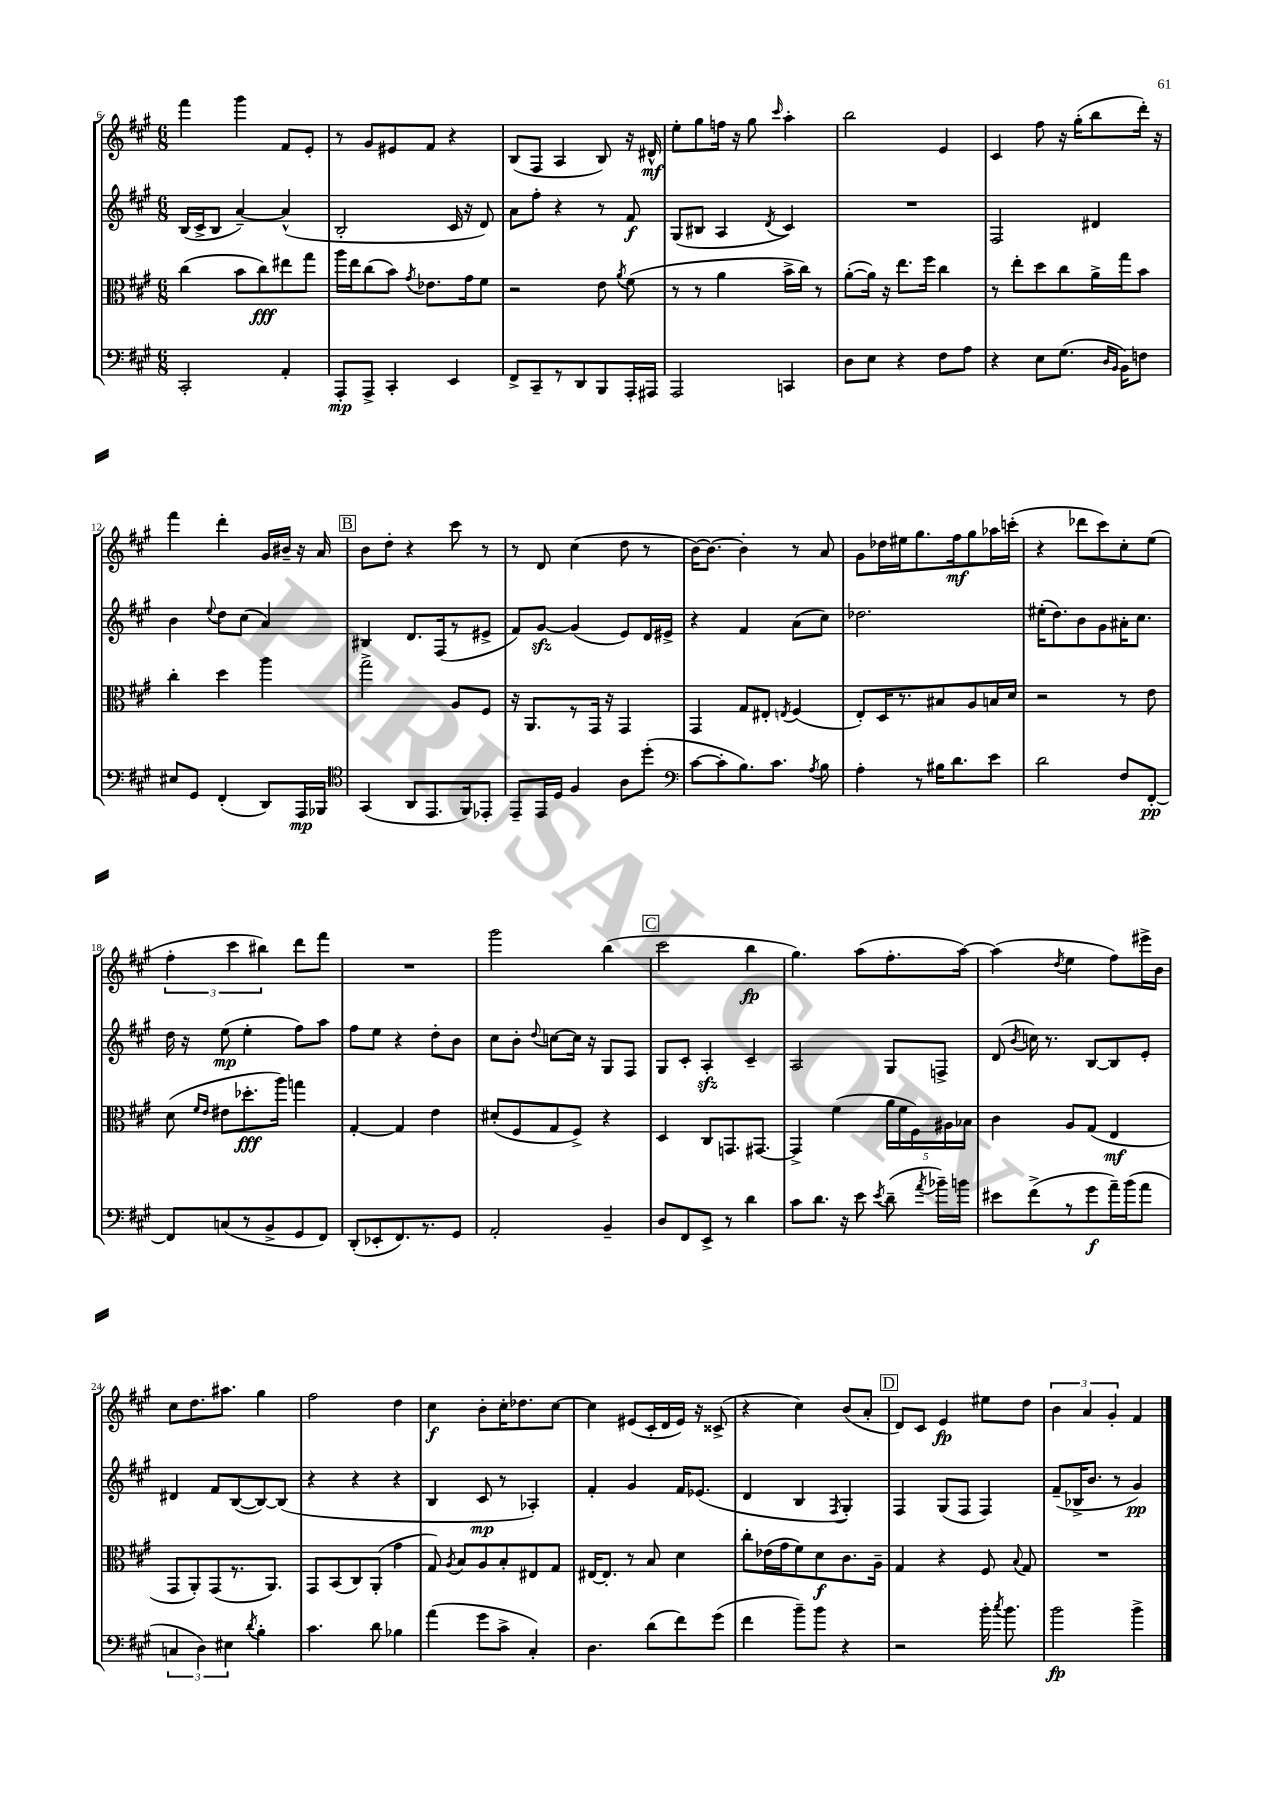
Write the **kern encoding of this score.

**kern	**dynam	**kern	**dynam	**kern	**dynam	**kern	**dynam
*part4	*part4	*part3	*part3	*part2	*part2	*part1	*part1
*staff4	*staff4	*staff3	*staff3	*staff2	*staff2	*staff1	*staff1
*clefF4	*	*clefC3	*	*clefG2	*	*clefG2	*
*k[f#c#g#]	*	*k[f#c#g#]	*	*k[f#c#g#]	*	*k[f#c#g#]	*
*M6/8	*	*M6/8	*	*M6/8	*	*M6/8	*
=6	=6	=6	=6	=6	=6	=6	=6
2CC#'/	.	(4cc#\	.	(16B/LL	.	4fff#\	.
.	.	.	.	16c#^/J	.	.	.
.	.	.	.	8B/J	.	.	.
.	.	8b\L	.	[4a~/)	.	4ggg#\	.
.	.	8cc#\)	fff	.	.	.	.
4AA'/	.	8ee#X\	.	(4a^^/]	.	8f#/L	.
.	.	8gg#\J	.	.	.	8e'/J	.
=7	=7	=7	=7	=7	=7	=7	=7
8AAA'/L	mp	16aa\LL	.	2B'/	.	8r	.
.	.	16ee\J	.	.	.	.	.
8AAA^/J	.	(8cc#\	.	.	.	8g#/L	.
4CC#'/	.	8b\J)	.	.	.	8e#X/	.
.	.	8qg#/	.	.	.	.	.
.	.	8.e-X\L	.	.	.	8f#/J	.
4EE/	.	.	.	16c#/	.	4r	.
.	.	16g#\k	.	16r	.	.	.
.	.	8f#\J	.	8d/)	.	.	.
=8	=8	=8	=8	=8	=8	=8	=8
8FF#^/L	.	2r	.	8a\L	.	(8B/L	.
8CC#~/	.	.	.	8ff#'\J	.	8F#/J	.
8r	.	.	.	4r	.	4A/	.
8DD/	.	.	.	.	.	.	.
8BBB/	.	8e\	.	8r	.	8B/)	.
.	.	8qa/	.	.	.	.	.
16AAA'/L	.	(8f#\	.	8f#/	f	16r	.
16AAA#X/JJ	.	.	.	.	.	16d#X^^/	mf
=9	=9	=9	=9	=9	=9	=9	=9
2AAA/	.	8r	.	(8G#/L	.	8ee'\L	.
.	.	8r	.	8B#X/J	.	8gg#\	.
.	.	4a\	.	4A/	.	16ffn\Jk	.
.	.	.	.	.	.	16r	.
.	.	.	.	.	.	8gg#\	.
.	.	.	.	8qd/	.	16qqccc#/	.
4CCn/	.	16b^\LL	.	4c#/)	.	4aa'\	.
.	.	16cc#\JJ)	.	.	.	.	.
.	.	8r	.	.	.	.	.
=10	=10	=10	=10	=10	=10	=10	=10
8D\L	.	([8a'\L	.	2.r	.	2bb\	.
8E\J	.	16a\Jk])	.	.	.	.	.
.	.	16r	.	.	.	.	.
4r	.	8.ee\L	.	.	.	.	.
.	.	16ff#\Jk	.	.	.	.	.
8F#\L	.	4cc#\	.	.	.	4e/	.
8A\J	.	.	.	.	.	.	.
=11	=11	=11	=11	=11	=11	=11	=11
4r	.	8r	.	2F#/	.	4c#/	.
.	.	8ee'\L	.	.	.	.	.
8E\L	.	8dd\	.	.	.	8ff#\	.
(8.G#\J	.	8cc#\	.	.	.	16r	.
.	.	.	.	.	.	(16gg#'\KL	.
.	.	16a^\L	.	4d#X/	.	8bb\	.
16qqD/LL	.	.	.	.	.	.	.
16qqBB/JJ	.	.	.	.	.	.	.
16BB\KL)	.	16gg#\J	.	.	.	.	.
8Fn\J	.	8b\J	.	.	.	16ddd'\Jk)	.
.	.	.	.	.	.	16r	.
!!LO:LB:g=z
=12	=12	=12	=12	=12	=12	=12	=12
8E#X/L	.	4cc#'\	.	4b\	.	4fff#\	.
8GG#/J	.	.	.	.	.	.	.
.	.	.	.	8qqee/	.	.	.
(4FF#'/	.	4dd\	.	8dd\L	.	4ddd'\	.
.	.	.	.	(8cc#\J	.	.	.
8DD/L)	.	4aa\	.	4a/)	.	16g#/LL	.
.	.	.	.	.	.	16b#X~/JJ	.
16AAA/L	mp	.	.	.	.	16r	.
16BBB-X/JJ	.	.	.	.	.	16a/	.
!!LO:REH:place=s1:t=B
=13	=13	=13	=13	=13	=13	=13	=13
*clefC4	*	*	*	*	*	*	*
(4GG#/	.	2gg#^\	.	4B#X/	.	8b\L	.
.	.	.	.	.	.	8dd'\J	.
8AA/L	.	.	.	8.d/L	.	4r	.
8.EE/	.	.	.	.	.	.	.
.	.	.	.	(16F#/k	.	.	.
.	.	8A/L	.	8r	.	8ccc#\	.
16FF#/k)	.	.	.	.	.	.	.
8EE-X'/J	.	8F#/J	.	8e#X^/J	.	8r	.
=14	=14	=14	=14	=14	=14	=14	=14
8EE~/L	.	16r	.	8f#/L)	.	8r	.
.	.	8.AA/L	.	.	.	.	.
16EE/L	.	.	.	[8g#zz/J	.	8d/	.
16D/JJ	.	.	.	.	.	.	.
4F#/	.	8r	.	(4g#/]	.	(4cc#\	.
.	.	16GG#/Jk	.	.	.	.	.
.	.	16r	.	.	.	.	.
8A\L	.	4GG#/	.	8e/L)	.	8dd\	.
(8dd'\J	.	.	.	16d/L	.	8r	.
.	.	.	.	16e#X^/JJ	.	.	.
=15	=15	=15	=15	=15	=15	=15	=15
*clefF4	*	*	*	*	*	*	*
[8c#\L	.	4GG#/	.	4r	.	[16b\KL)	.
.	.	.	.	.	.	8.b\J_	.
8c#'\]	.	.	.	.	.	.	.
8.B\)	.	8G#/L	.	4f#/	.	4b'\]	.
.	.	8E#X'/J	.	.	.	.	.
8.c#\J	.	.	.	.	.	.	.
.	.	8qEn/	.	.	.	.	.
.	.	(4F#/	.	(8a\L	.	8r	.
8qA/	.	.	.	.	.	.	.
8B\	.	.	.	8cc#\J)	.	8a/	.
=16	=16	=16	=16	=16	=16	=16	=16
4A'\	.	8E'/L)	.	2.dd-X\	.	8g#\L	.
.	.	16D/K	.	.	.	16dd-X\L	.
.	.	8.r	.	.	.	16ee#X\J	.
8r	.	.	.	.	.	8.gg#\	.
16B#X\KL	.	8B#X/	.	.	.	.	.
8.d\	.	.	.	.	.	16ff#\k	mf
.	.	8A/	.	.	.	8gg#\	.
8e\J	.	16Bn/L	.	.	.	16aa-X\L	.
.	.	16d/JJ	.	.	.	(16cccn'\JJ	.
=17	=17	=17	=17	=17	=17	=17	=17
2d\	.	2r	.	(16ee#X'\KL	.	4r	.
.	.	.	.	8.dd\)	.	.	.
.	.	.	.	8b\	.	8ddd-X\L	.
.	.	.	.	8g#\	.	8ccc#\)	.
8F#/L	.	8r	.	16a#X'\K	.	8cc#'\	.
.	.	.	.	8.cc#\J	.	.	.
[8FF#'/J	pp	8e\	.	.	.	(8ee\J	.
!!LO:LB:g=z
=18	=18	=18	=18	=18	=18	=18	=18
8FF#/L]	.	(8d\	.	16dd\	.	6ff#'\	.
.	.	.	.	16r	.	.	.
.	.	16qqf#/LL	.	.	.	.	.
.	.	16qqe/JJ	.	.	.	.	.
(8Cn/	.	8e#X\L	.	(8ee\	mp	.	.
.	.	.	.	.	.	6ccc#\	.
8r	.	8.dd-X'\	fff	4ee'\	.	.	.
.	.	.	.	.	.	6bb#X\)	.
8BB^/	.	.	.	.	.	.	.
.	.	16aa\Jk)	.	.	.	.	.
8GG#/	.	4ggn\	.	8ff#\L)	.	8ddd\L	.
8FF#/J)	.	.	.	8aa\J	.	8fff#\J	.
=19	=19	=19	=19	=19	=19	=19	=19
(8DD'/L	.	[4G#'/	.	8ff#\L	.	2.r	.
8EE-X'/	.	.	.	8ee\J	.	.	.
8.FF#/)	.	4G#/]	.	4r	.	.	.
8.r	.	.	.	.	.	.	.
.	.	4e\	.	8dd'\L	.	.	.
8GG#/J	.	.	.	8b\J	.	.	.
=20	=20	=20	=20	=20	=20	=20	=20
2AA'/	.	(8d#X'/L	.	8cc#\L	.	2ggg#\	.
.	.	8F#/	.	8b'\J	.	.	.
.	.	.	.	8qqdd/	.	.	.
.	.	8G#/	.	[8ccn\L	.	.	.
.	.	8F#^/J)	.	16cc\Jk]	.	.	.
.	.	.	.	16r	.	.	.
4BB~/	.	4r	.	8G#/L	.	(4bb\	.
.	.	.	.	8F#/J	.	.	.
!!LO:REH:place=s1:t=C
=21	=21	=21	=21	=21	=21	=21	=21
8D/L	.	4D/	.	8G#/L	.	2ccc#\	.
8FF#/	.	.	.	8c#'/J	.	.	.
8EE^/J	.	8C#/L	.	4Azz'/	.	.	.
8r	.	8.GGn/	.	.	.	.	.
4d\	.	.	.	4c#~/	.	4bb\	fp
.	.	[8.GG#X/J	.	.	.	.	.
=22	=22	=22	=22	=22	=22	=22	=22
8c#\L	.	4GG#^/]	.	2A/	.	4.gg#\)	.
8.d\J	.	.	.	.	.	.	.
.	.	(4f#\	.	.	.	.	.
16r	.	.	.	.	.	.	.
8e\	.	.	.	.	.	(8aa\L	.
8qe/	.	.	.	.	.	.	.
(8d~\	.	20a\LL	.	8G#/L	.	8.ff#'\	.
.	.	20f#\	.	.	.	.	.
.	.	20F#\)	.	.	.	.	.
8qa/	.	.	.	.	.	.	.
16b-X~\LL)	.	.	.	8Fn^/J	.	.	.
.	.	20A#X\	.	.	.	.	.
16bn\JJ	.	.	.	.	.	[16aa\Jk)	.
.	.	20B-X\JJ	.	.	.	.	.
=23	=23	=23	=23	=23	=23	=23	=23
8e#X\L	.	4c#\	.	(8d/	.	(4aa\]	.
.	.	.	.	8qb/	.	.	.
(8f#^\	.	.	.	16ccn\)	.	.	.
.	.	.	.	8.r	.	.	.
.	.	.	.	.	.	8qdd/	.
8r	.	8A/L	.	.	.	4ee\	.
8g#\	f	(8G#/J	.	[8B/L	.	.	.
16a~\L)	.	4E/	mf	8B/]	.	8ff#\L)	.
(16b\J	.	.	.	.	.	.	.
8a\J	.	.	.	8e'/J	.	16eee#X^\L	.
.	.	.	.	.	.	16b\JJ	.
!!LO:LB:g=z
=24	=24	=24	=24	=24	=24	=24	=24
6Cn/	.	8GG#/L	.	4d#X/	.	8cc#\L	.
.	.	8AA'/)	.	.	.	8.dd\	.
6D\)	.	.	.	.	.	.	.
.	.	(8GG#/	.	8f#/L	.	.	.
.	.	.	.	.	.	8.aa#X\J	.
6E#X\	.	.	.	.	.	.	.
.	.	8.r	.	([8B/	.	.	.
8qd/	.	.	.	.	.	.	.
4B'\	.	.	.	8B/_)	.	4gg#\	.
.	.	8.AA/J)	.	.	.	.	.
.	.	.	.	(8B/J]	.	.	.
=25	=25	=25	=25	=25	=25	=25	=25
4.c#\	.	8GG#/L	.	4r	.	2ff#\	.
.	.	(8BB/	.	.	.	.	.
.	.	8C#/)	.	4r	.	.	.
8d\	.	(8AA'/J	.	.	.	.	.
4B-X\	.	4g#\	.	4r	.	4dd\	.
=26	=26	=26	=26	=26	=26	=26	=26
(4a\	.	8G#/)	.	4B/	.	4cc#\	f
.	.	8qA/	.	.	.	.	.
.	.	8B/L	.	.	.	.	.
8g#\L	.	8A/	.	8c#/	mp	8b'\L	.
8c#^\J	.	8B'/	.	8r	.	16cc#'\K	.
.	.	.	.	.	.	8.dd-X\	.
4C#'/)	.	8E#X/	.	4A-X'/)	.	.	.
.	.	8G#/J	.	.	.	[8cc#\J	.
=27	=27	=27	=27	=27	=27	=27	=27
4.D\	.	[16E#X/KL	.	4f#'/	.	4cc#\]	.
.	.	8.E#'/J]	.	.	.	.	.
.	.	8r	.	4g#/	.	(8e#X/L	.
(8d\L	.	8B/	.	.	.	16c#'/L	.
.	.	.	.	.	.	16d/	.
8f#\)	.	4d\	.	16f#/KL	.	16e#/JJ)	.
.	.	.	.	(8.e-X/J	.	16r	.
(8g#\J	.	.	.	.	.	(8c##X^/	.
=28	=28	=28	=28	=28	=28	=28	=28
4f#\	.	8cc#'\L	.	4d/	.	4r	.
.	.	(16e-X\L	.	.	.	.	.
.	.	16g#\J	.	.	.	.	.
8b~\L)	.	8f#\)	.	4B/	.	4cc#\)	.
8b\J	.	8d\	f	.	.	.	.
.	.	.	.	8qF#/	.	.	.
4r	.	8.c#\	.	4G#'/)	.	(8b/L	.
.	.	.	.	.	.	8a'/J	.
.	.	16A~\Jk	.	.	.	.	.
!!LO:REH:place=s1:t=D
=29	=29	=29	=29	=29	=29	=29	=29
2r	.	4G#/	.	4F#/	.	8d/L)	.
.	.	.	.	.	.	8c#/J	.
.	.	4r	.	(8G#/L	.	4e/	fp
.	.	.	.	8F#/J	.	.	.
16b'\	.	8F#/	.	4F#/)	.	8ee#X\L	.
8qcc#/	.	.	.	.	.	.	.
8.b\	.	.	.	.	.	.	.
.	.	8qqB/	.	.	.	.	.
.	.	8G#/	.	.	.	8dd\J	.
=30	=30	=30	=30	=30	=30	=30	=30
2b\	fp	2.r	.	(8f#~/L	.	6b\	.
.	.	.	.	16B-X^/K	.	.	.
.	.	.	.	.	.	6a/	.
.	.	.	.	8.b/J	.	.	.
.	.	.	.	.	.	6g#'/	.
.	.	.	.	8r	.	.	.
4b^\	.	.	.	4g#/)	pp	4f#/	.
==	==	==	==	==	==	==	==
*-	*-	*-	*-	*-	*-	*-	*-
